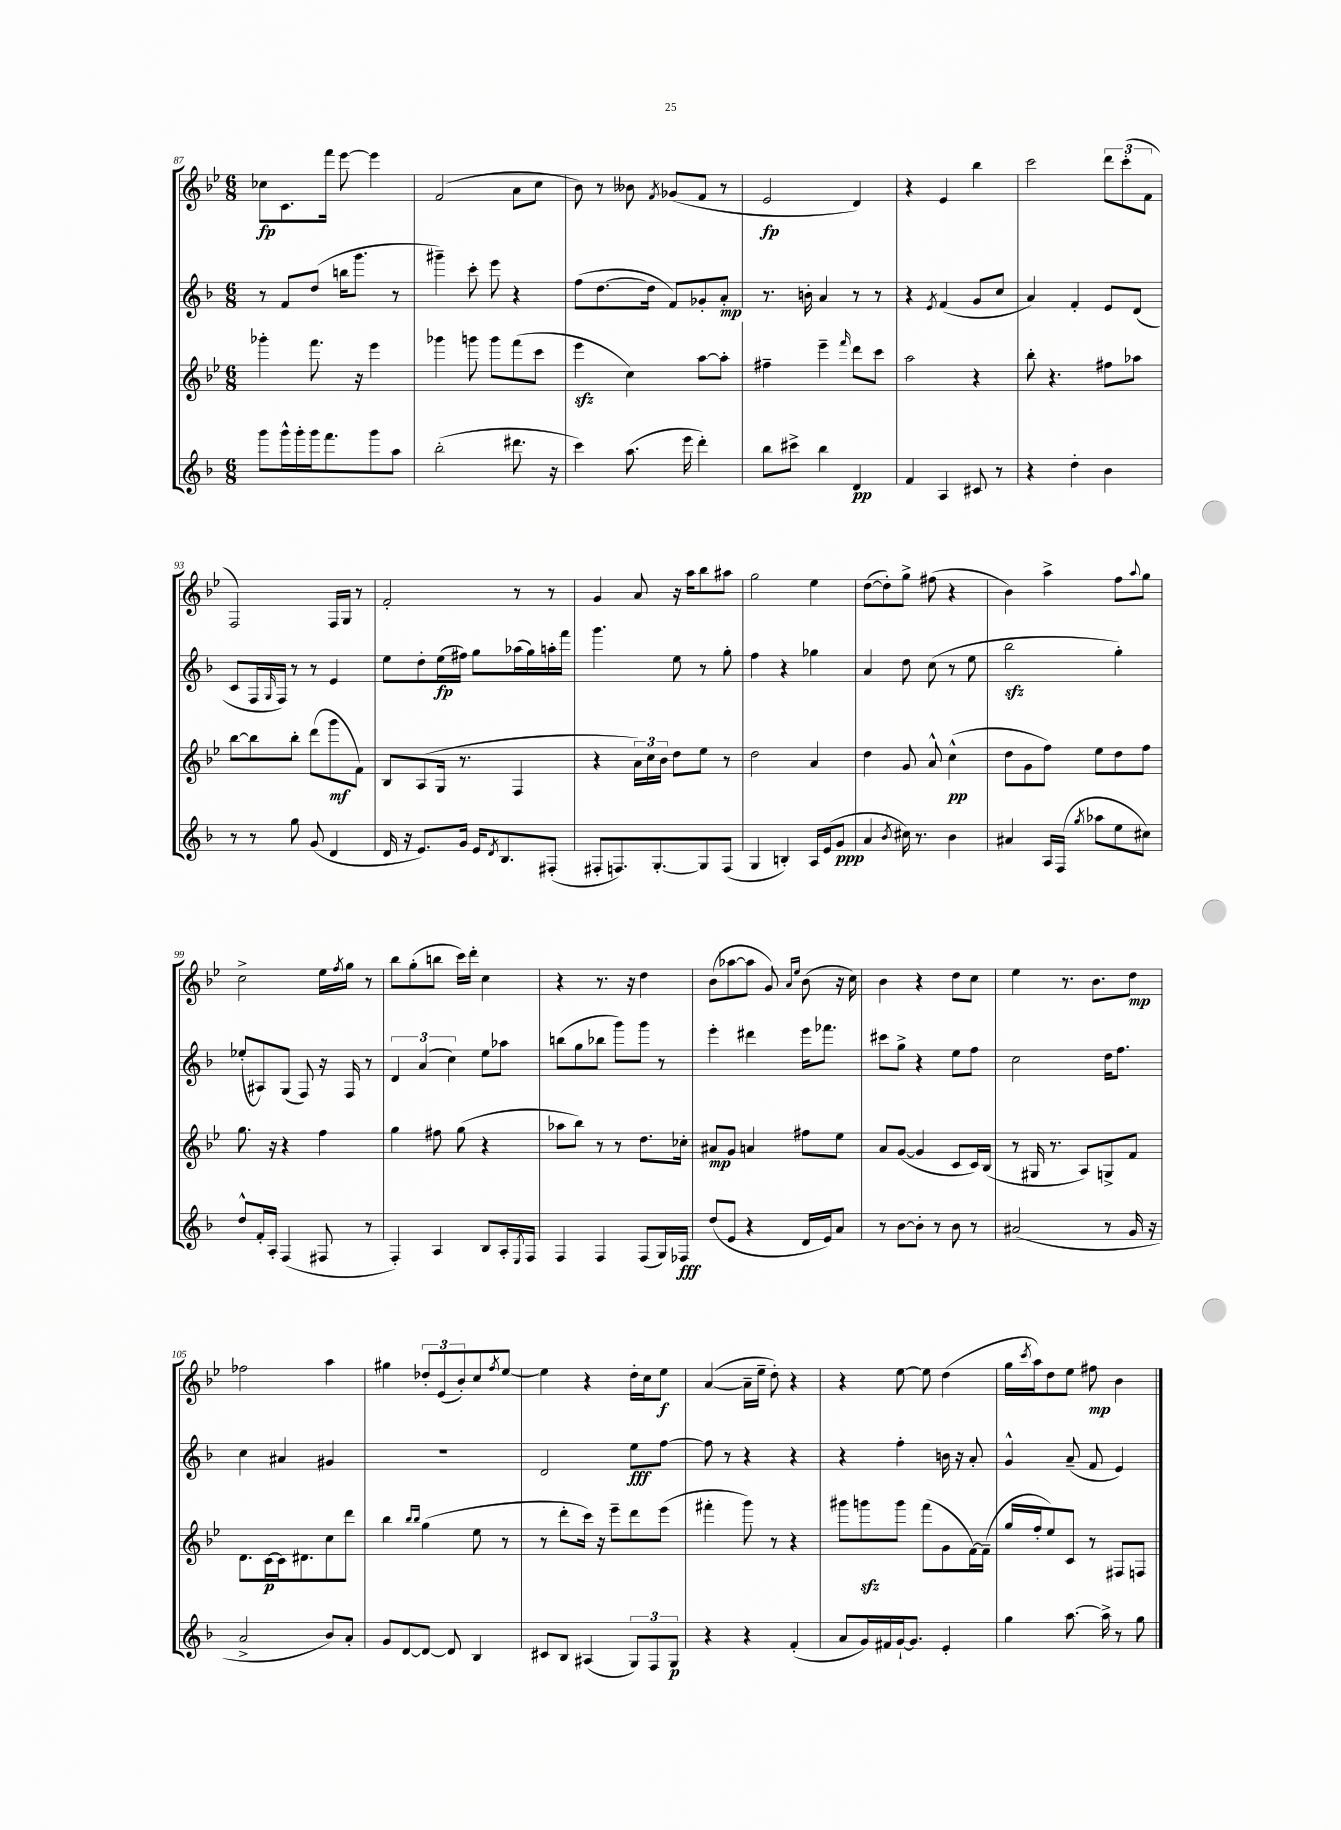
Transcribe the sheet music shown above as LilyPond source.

<<
\new StaffGroup <<
\new Staff = "s0" {
    \clef treble \key bes \major \numericTimeSignature \time 6/8
    ces''8\fp c'8. f'''16 ees'''8~ ees'''4 |
    f'2( a'8 c''8 |
    bes'8) r8 beses'8 \acciaccatura { f'8 } ges'8( f'8 r8 |
    ees'2\fp d'4) |
    r4 ees'4 bes''4 |
    c'''2 \tuplet 3/2 { d'''8 c'''8-.( f'8 } |
    f2) f16 g16 r8 |
    f'2-. r8 r8 |
    g'4 a'8 r16 a''16 bes''8 ais''8 |
    g''2 ees''4 |
    d''8~( d''8-.) g''8-> fis''8( r4 |
    bes'4) a''4-> f''8 \appoggiatura { a''8 } g''8 |
    c''2-> ees''16 \acciaccatura { f''8 } g''16 r8 |
    bes''8 g''8-.( b''8 c'''16) d'''16-. c''4 |
    r4 r8. r16 d''4 |
    bes'8( aes''8~ aes''8 g'8) \grace { a'16 ees''16 } bes'8( r16 c''16) |
    bes'4 r4 d''8 c''8 |
    ees''4 r8. bes'8. d''8\mp |
    fes''2 a''4 |
    gis''4 \tuplet 3/2 { des''8-. ees'8( bes'8-.) } c''8 \acciaccatura { f''8 } ees''8~ |
    ees''4 r4 d''16-. c''16 ees''8\f |
    a'4~( a'16-- ees''16-- d''8-.) r4 |
    r4 ees''8~ ees''8 d''4( |
    g''16 \acciaccatura { c'''8 } a''16) d''8 ees''8 fis''8\mp bes'4 \bar "|." |
}
\new Staff = "s1" {
    \clef treble \key f \major \numericTimeSignature \time 6/8
    r8 f'8 d''8( b''16 g'''8. r8 |
    gis'''4--) c'''8-. e'''8 r4 |
    f''8( d''8.~ d''16 f'8) ges'8-. a'8-.\mp |
    r8. b'16-. a'4 r8 r8 |
    r4 \acciaccatura { e'8 } f'4( g'8 c''8 |
    a'4) f'4-. e'8 d'8( |
    c'8 f16 \grace { g16 } f16) r8 r8 e'4 |
    e''8 d''8-. e''16\fp( fis''16) g''8 aes''16( g''16) a''16-. f'''16 |
    g'''4. e''8 r8 g''8-. |
    f''4 r4 ges''4 |
    a'4 d''8 c''8( r8 e''8 |
    bes''2\sfz g''4-.) |
    ees''8-.( ais8) g8( f8) r16 f16 r8 |
    \tuplet 3/2 { d'4 a'4( c''4) } e''8 aes''8 |
    b''8( g''8 bes''8 g'''8) g'''8 r8 |
    e'''4-. dis'''4 e'''16 fes'''8. |
    cis'''8 g''8-> r4 e''8 f''8 |
    c''2 d''16 f''8. |
    c''4 ais'4 gis'4 |
    R2. |
    d'2 e''8\fff f''8~ |
    f''8 r8 r4 r4 |
    r4 f''4-. b'16 r16 a'8-. |
    g'4-^ a'8--( f'8 e'4) \bar "|." |
}
\new Staff = "s2" {
    \clef treble \key bes \major \numericTimeSignature \time 6/8
    ges'''4-. f'''8. r16 ees'''4 |
    ges'''4 g'''8 g'''8 f'''8( c'''8 |
    ees'''4\sfz c''4) a''8~ a''8-. |
    fis''4-- ees'''4-- \grace { f'''16 } d'''8 c'''8 |
    a''2 r4 |
    bes''8-. r4. fis''8 aes''8 |
    bes''8~ bes''8 bes''8-. d'''8( g'''8\mf f'8) |
    bes8 a8( g16 r8. f4 |
    r4 \tuplet 3/2 { a'16) c''16 bes'16 } d''8 ees''8 r8 |
    d''2 a'4 |
    d''4 g'8 a'8-^ c''4-^\pp( |
    d''8 g'8 f''8) ees''8 d''8 f''8 |
    g''8. r16 r4 f''4 |
    g''4 fis''8 g''8( r4 |
    aes''8 bes''8) r8 r8 d''8. ces''16-. |
    ais'8\mp g'8 a'4 fis''8 ees''8 |
    a'8 g'8~( g'4 c'8 c'16) bes16( |
    r8 gis16 r8. a8) g8-> f'8 |
    d'8. c'16~\p c'16 dis'8. c''8 d'''8 |
    bes''4 \grace { bes''16 bes''16 } g''4( ees''8 r8 |
    r8 d'''8-. c'''16) r16 ees'''8-- d'''8 ees'''8( |
    fis'''4-. g'''8) r8 r4 |
    gis'''8 g'''8\sfz g'''8 f'''8( g'8 f'16~) f'16--( |
    g''16 f''16-. ees''8) c'8 r8 fis8 f8 \bar "|." |
}
\new Staff = "s3" {
    \clef treble \key f \major \numericTimeSignature \time 6/8
    g'''8 g'''16-^ g'''16-. g'''16 f'''8. g'''8 a''8 |
    bes''2-.( dis'''8. r16 |
    c'''4) a''8.( e'''16 d'''4-.) |
    bes''8 cis'''8-> bes''4 d'4\pp |
    f'4 a4 cis'8 r8 |
    r4 d''4-. bes'4 |
    r8 r8 g''8 g'8( d'4 |
    d'16 r16 e'8.) g'16 e'16 \acciaccatura { d'8 } bes8. fis8-.( |
    fis8-. f8.) g8.~-. g8 f8( |
    g4 b4-.) a16 e'16( g'8\ppp |
    a'4 \acciaccatura { bes'8 } cis''16) r8. bes'4 |
    ais'4 a16 f16( \acciaccatura { g''8 } aes''8 e''8 cis''8) |
    d''8-^ f'16-. a16-. f4( fis8 r8 |
    f4-.) a4 bes8 a16-. \acciaccatura { e8 } f16 |
    f4 f4 f8( g16) fes16\fff |
    d''8( e'8 r4 d'16 e'16) a'8 |
    r8 bes'8~ bes'8-. r8 bes'8 r8 |
    ais'2( r8 g'16 r16 |
    a'2-> bes'8) a'8-. |
    g'8 d'8~ d'8~ d'8 bes4 |
    cis'8 bes8 ais4( \tuplet 3/2 { g8) f8 g8\p } |
    r4 r4 f'4-.( |
    a'8 g'16) fis'16 g'16~-! g'8. e'4-. |
    g''4 a''8.~ a''16-> r8 g''8 \bar "|." |
}
>>
>>
\layout { \context { \Score currentBarNumber = #87 } }
